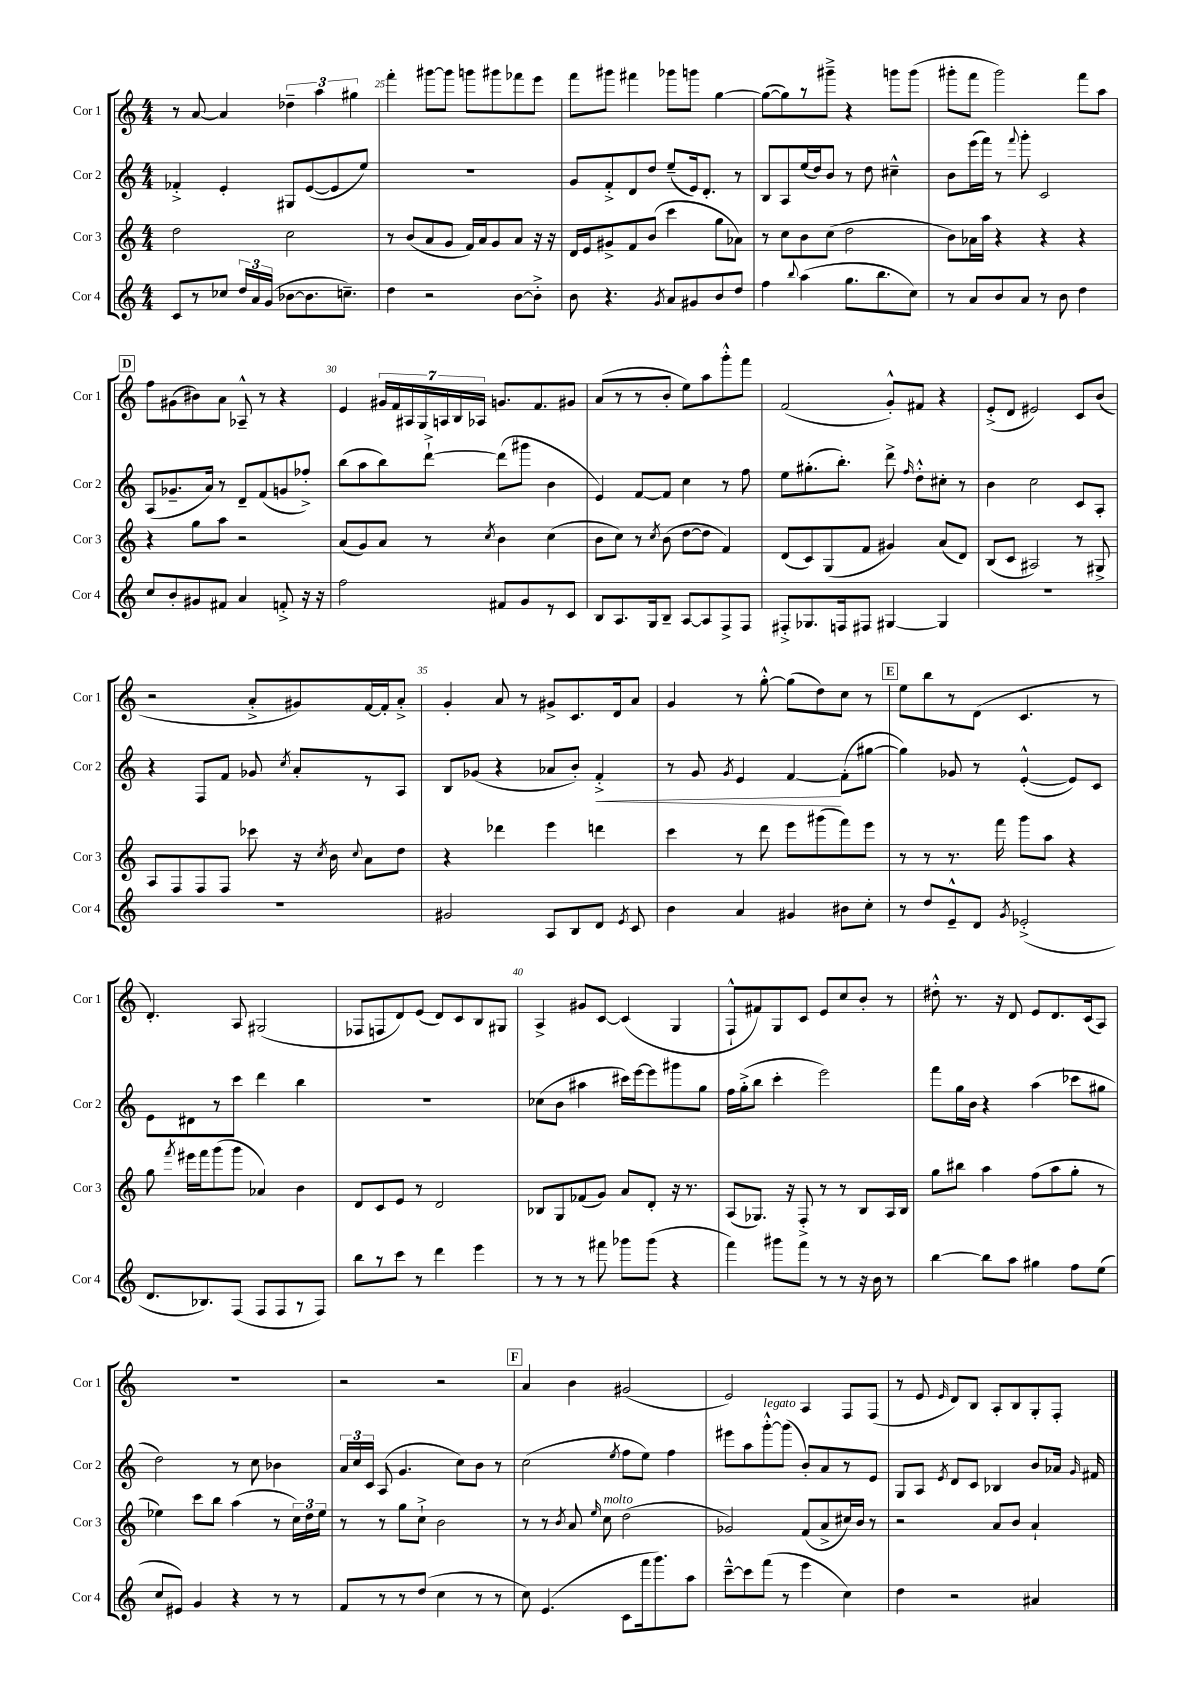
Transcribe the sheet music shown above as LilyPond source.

<<
\new StaffGroup <<
\new Staff = "s0" \with { instrumentName = "Cor 1" shortInstrumentName = "Cor 1" } {
    \clef treble \key c \major \numericTimeSignature \time 4/4
    \autoBeamOff r8 a'8~ a'4 \tuplet 3/2 { des''4-- a''4 gis''4 } |
    f'''4-. gis'''8[~ gis'''8] g'''8[ gis'''8 fes'''8 e'''8] |
    f'''8[ gis'''8] fis'''4 ges'''8[ g'''8] g''4~ |
    g''8[~( g''8) r8 gis'''8]---> r4 g'''8[ g'''8]( |
    gis'''8[-. f'''8] gis'''2) f'''8[ a''8] |
    \mark \markup { \box "D" } f''8[ gis'8( bis'8) a'8] aes8---^ r8 r4 |
    e'4 \tuplet 7/4 { gis'16[ f'16 ais16 g16 a16 b16 aes16] } g'8.[ f'8. gis'8] |
    a'8[( r8 r8 b'8]-. e''8[) a''8 g'''8-.-^ f'''8] |
    f'2( g'8[-.-^) fis'8] r4 |
    e'8[-.->( d'8] eis'2) c'8[ b'8]( |
    r2 a'8[-.-> gis'8) f'16~ f'16-. a'8]-.-> |
    g'4-. a'8 r8 gis'8[-> c'8. d'16 a'8] |
    g'4 r8 g''8~-.-^ g''8[( d''8) c''8] r8 |
    \mark \markup { \box "E" } e''8[ b''8 r8 d'8]( c'4. r8 |
    d'4.-.) a8 gis2( |
    fes8[ f8 d'8) e'8]( d'8[) c'8 b8 gis8] |
    a4-> gis'8[ c'8]~ c'4( g4 |
    f8[-!-^ fis'8) g8 c'8] e'8[ c''8 b'8]-. r8 |
    dis''8-.-^ r8. r16 d'8 e'8[ d'8. c'16( a8]) |
    R1 |
    r2 r2 |
    \mark \markup { \box "F" } a'4 b'4 gis'2( |
    e'2) a4 f8[ f8]( |
    r8 e'8 \grace { e'16 } d'8[) b8] a8[-. b8 g8-. f8]-. \bar "|." |
}
\new Staff = "s1" \with { instrumentName = "Cor 2" shortInstrumentName = "Cor 2" } {
    \clef treble \key c \major \numericTimeSignature \time 4/4
    \autoBeamOff fes'4-.-> e'4-. gis8[ e'8~( e'8 e''8]) |
    R1 |
    g'8[ f'8-.-> d'8 d''8] e''8[--( e'16) d'8.]-. r8 |
    b8[ a8 e''16( d''16) b'8] r8 d''8 cis''4---^ |
    b'8[ e'''16( f'''16]) r8 \appoggiatura { f'''8 } g'''8-. c'2 |
    \mark \markup { \box "D" } a8[( ges'8.-- a'16]) r8 d'8[-- f'8( g'8 fes''8]-.->) |
    b''8[( a''8 b''8) d'''8]~-!-> d'''8[( gis'''8] b'4 |
    e'4) f'8[~ f'8] c''4 r8 f''8 |
    e''8[ gis''8.-.( b''8.]-.) d'''8-> \grace { f''16 } d''8[-.-^ cis''8]-. r8 |
    b'4 c''2 c'8[ a8]-. |
    r4 f8[ f'8] ges'8 \acciaccatura { c''8 } a'8[-. r8 a8] |
    b8[ ges'8]( r4 aes'8[ b'8]-.) f'4-.->\< |
    r8 g'8 \acciaccatura { g'8 } e'4 f'4~\! f'8[-.( gis''8]~ |
    \mark \markup { \box "E" } gis''4) ges'8 r8 e'4~-.-^( e'8[) c'8] |
    e'8[ dis'8 r8 c'''8] d'''4 b''4 |
    R1 |
    ces''8[( b'8] ais''4 cis'''16[) e'''16~ e'''8 gis'''8 g''8] |
    f''16[ g''16-.->( b''8] c'''4-. e'''2) |
    f'''8[ g''16 b'16] r4 a''4( ces'''8[ gis''8] |
    d''2) r8 c''8 bes'4 |
    \tuplet 3/2 { a'16[ c''16 c'16] } a8( g'4. c''8[) b'8] r8 |
    \mark \markup { \box "F" } c''2( \acciaccatura { e''8 } f''8[ e''8]) f''4 |
    eis'''8[ a''8 g'''8~-.-^^\markup { \italic "legato" } g'''8]( b'8[-.) a'8 r8 e'8] |
    g8[ a8] \acciaccatura { e'8 } d'8[ c'8] bes4 b'8[ aes'16] \grace { g'16 } fis'16 \bar "|." |
}
\new Staff = "s2" \with { instrumentName = "Cor 3" shortInstrumentName = "Cor 3" } {
    \clef treble \key c \major \numericTimeSignature \time 4/4
    \autoBeamOff d''2 c''2 |
    r8 b'8[( a'8 g'8] f'16[) a'16 g'8 a'8] r16 r16 |
    d'16[ e'16 gis'8-> f'8 b'8]( c'''4 g''8[ aes'8]) |
    r8 c''8[ b'8 c''8]( d''2 |
    b'8[) aes'16 a''16] r4 r4 r4 |
    \mark \markup { \box "D" } r4 g''8[ a''8] r2 |
    a'8[( g'8) a'8] r8 \acciaccatura { c''8 } b'4 c''4( |
    b'8[ c''8]) r8 \acciaccatura { c''8 } b'8( d''8[~ d''8] f'4) |
    d'8[( c'8) g8( f'8] gis'4) a'8[( d'8]) |
    b8[( c'8] ais2) r8 gis8-> |
    a8[ f8 f8 f8] ces'''8 r16 \acciaccatura { c''8 } b'16 \appoggiatura { c''8 } a'8[ d''8] |
    r4 des'''4 e'''4 d'''4 |
    c'''4 r8 d'''8 e'''8[ gis'''8( f'''8) e'''8] |
    \mark \markup { \box "E" } r8 r8 r8. f'''16 g'''8[ a''8] r4 |
    g''8 \acciaccatura { f'''8 } eis'''16[ f'''16 g'''8( g'''8] aes'4) b'4 |
    d'8[ c'8 e'8] r8 d'2 |
    bes8[ g8 fes'8( g'8]) a'8[ d'8]-. r16 r8. |
    a8[( ges8.]) r16 f8-.-> r8 r8 b8[ a16 b16] |
    g''8[ bis''8] a''4 f''8[( a''8 g''8]-. r8 |
    ees''4) c'''8[ b''8] a''4( r8 \tuplet 3/2 { c''16[) d''16 ees''16] } |
    r8 r8 g''8[ c''8]-!-> b'2 |
    \mark \markup { \box "F" } r8 r8 \acciaccatura { b'8 } a'8 \grace { e''16 } c''8^\markup { \italic "molto" } d''2( |
    ges'2) f'8[( a'8-> cis''16) b'16] r8 |
    r2 a'8[ b'8] a'4-! \bar "|." |
}
\new Staff = "s3" \with { instrumentName = "Cor 4" shortInstrumentName = "Cor 4" } {
    \clef treble \key c \major \numericTimeSignature \time 4/4
    \autoBeamOff c'8[ r8 ces''8] \tuplet 3/2 { d''16[ a'16 g'16]( } bes'8[~ bes'8. c''8.]--) |
    d''4 r2 b'8[~ b'8]-.-> |
    b'8 r4. \acciaccatura { g'8 } a'8[ gis'8 b'8 d''8] |
    f''4 \appoggiatura { b''8 } a''4( g''8.[ b''8. c''8]) |
    r8 a'8[ b'8 a'8] r8 b'8 d''4 |
    \mark \markup { \box "D" } c''8[ b'8-. gis'8 fis'8] a'4 f'8-.-> r16 r16 |
    f''2 fis'8[ g'8 r8 c'8] |
    b8[ a8. g16 b8]-- a8[~ a8 f8-> f8] |
    fis8[-.-> ges8. f16 fis8] gis4~ gis4 |
    R1 |
    R1 |
    gis'2 a8[ b8 d'8] \acciaccatura { e'8 } c'8 |
    b'4 a'4 gis'4 bis'8[ c''8]-. |
    \mark \markup { \box "E" } r8 d''8[ e'8---^ d'8] \acciaccatura { g'8 } ees'2-.->( |
    d'8.[ bes8.) f8]( f8[ f8 r8 f8]) |
    b''8[ r8 c'''8] r8 d'''4 e'''4 |
    r8 r8 r8 fis'''8 ges'''8[ ges'''8]( r4 |
    f'''4) gis'''8[ f'''8] r8 r8 r16 b'16 r8 |
    b''4~ b''8[ a''8] gis''4 f''8[ e''8]( |
    c''8[ eis'8]) g'4 r4 r8 r8 |
    f'8[ r8 r8 d''8]( c''4 r8 r8 |
    \mark \markup { \box "F" } c''8) e'4.( c'8[ f'''16 g'''8.) a''8] |
    c'''8[~---^ c'''8 f'''8]( r8 e'''4 c''4) |
    d''4 r2 ais'4 \bar "|." |
}
>>
>>
\layout { \context { \Score currentBarNumber = #24 \override BarNumber.break-visibility = ##(#f #t #t) barNumberVisibility = #(every-nth-bar-number-visible 5) } }
